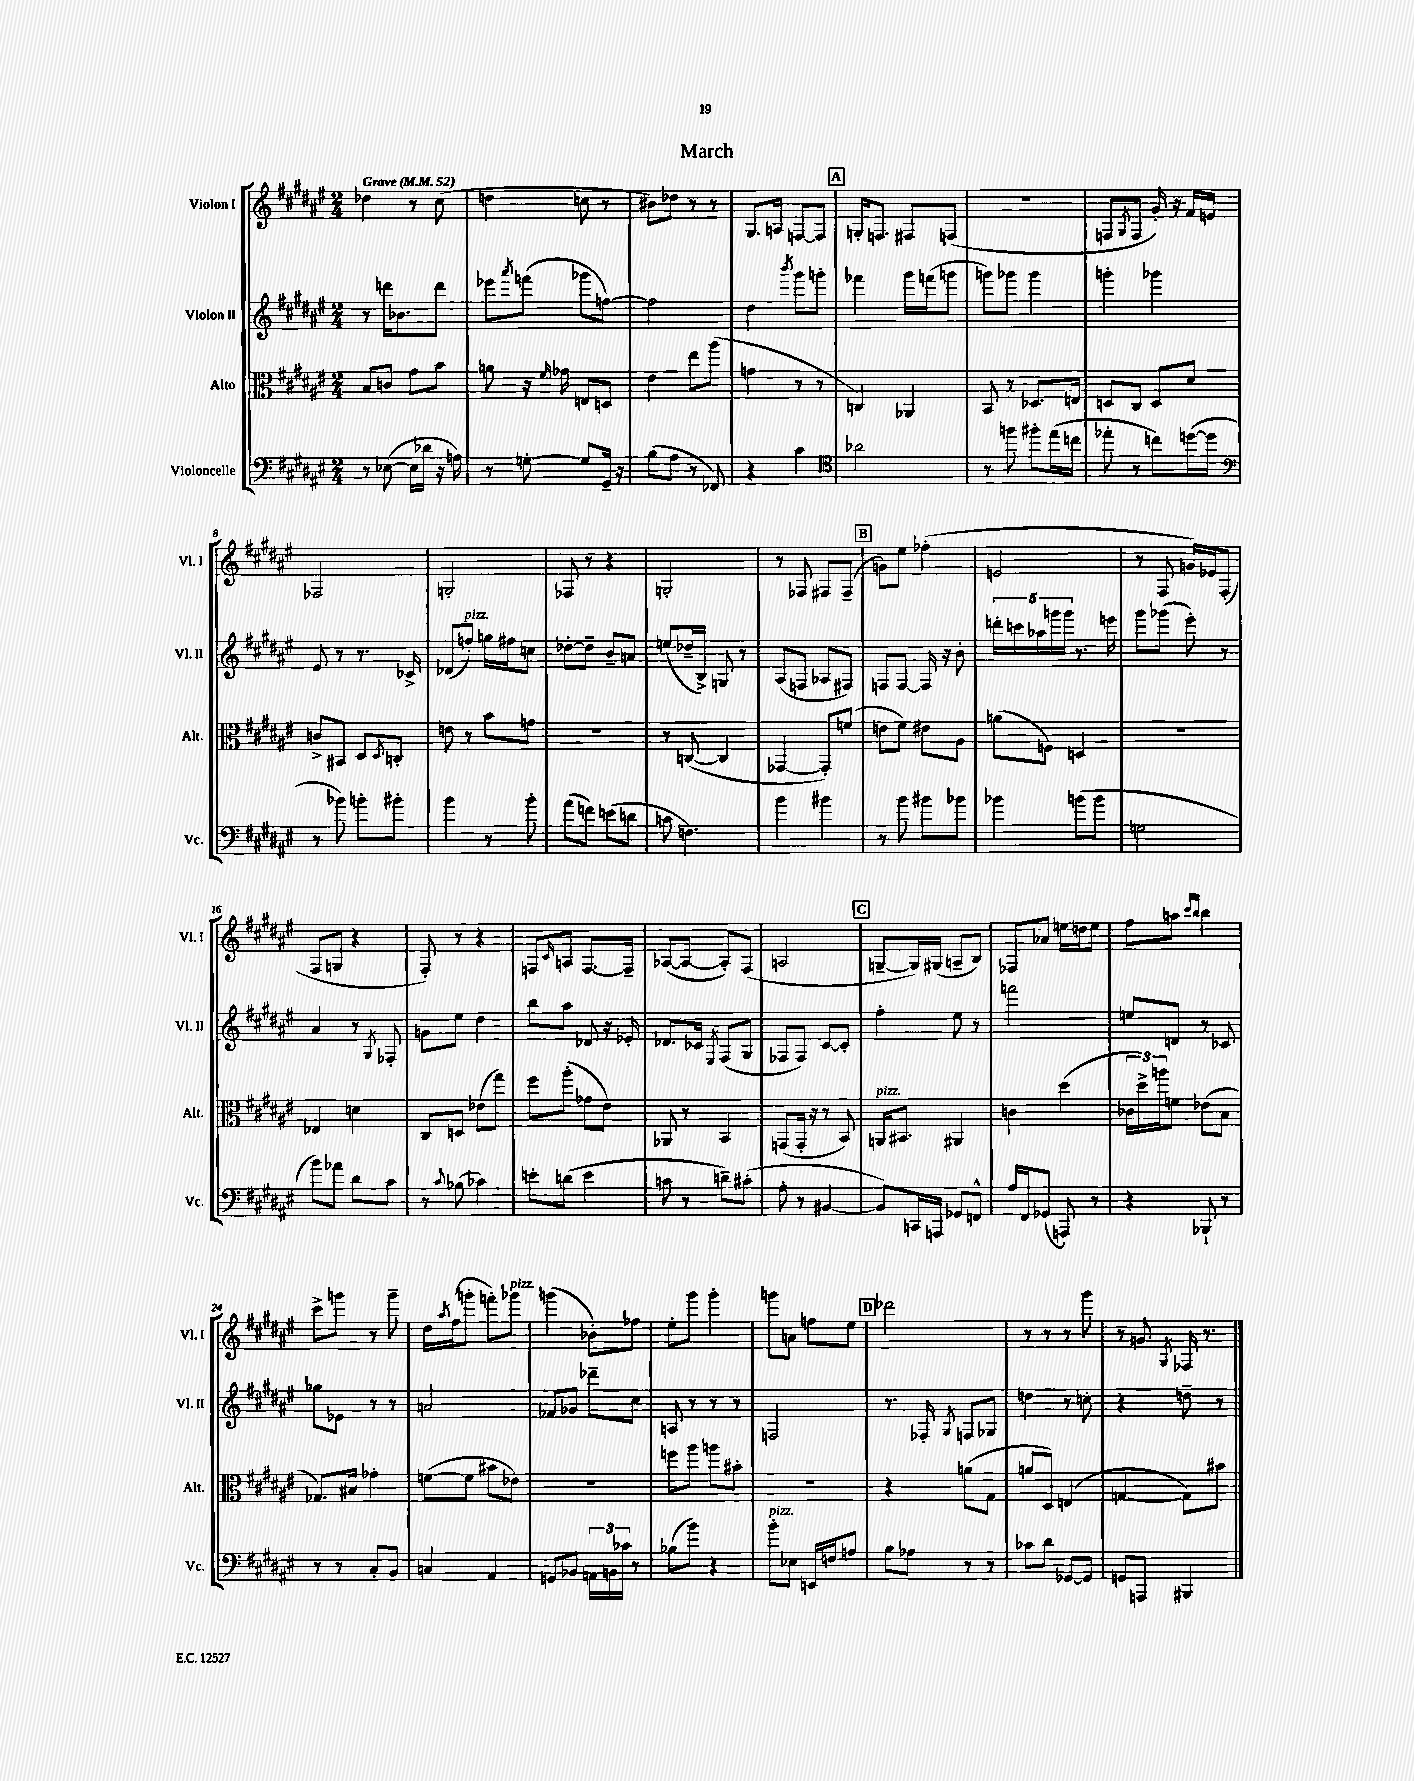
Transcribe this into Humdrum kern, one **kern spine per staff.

**kern	**kern	**kern	**kern
*part4	*part3	*part2	*part1
*staff4	*staff3	*staff2	*staff1
*I"Violoncelle	*I"Alto	*I"Violon II	*I"Violon I
*I'Vc.	*I'Alt.	*I'Vl. II	*I'Vl. I
*clefF4	*clefC3	*clefG2	*clefG2
*k[f#c#g#d#a#e#]	*k[f#c#g#d#a#e#]	*k[f#c#g#d#a#e#]	*k[f#c#g#d#a#e#]
*M2/4	*M2/4	*M2/4	*M2/4
*MM52	*MM52	*MM52	*MM52
=1	=1	=1	=1
!	!	!	!LO:TX:a:B:t=Grave
8r	8B/L	8r	4dd-X\
([8E-X\	8cn/J	16dddn\KL	.
.	.	8.b-X\	.
16E-\LL]	8g#\L	.	8r
16d-X\JJ	.	.	.
16r	8b\J	8ddd\J	(8cc#\
16An\)	.	.	.
=2	=2	=2	=2
8r	8an\	8eee-X\L	4ddn\
.	.	8qaaa#/	.
[8Gn'\	16r	(8fffn\J	.
.	16qqf#/	.	.
.	16g-X\	.	.
8G/L]	8En/L	8ggg-X\L	8ccn\
16GG#~/Jk	8Dn/J	[8ffn\J)	8r
16r	.	.	.
=3	=3	=3	=3
(8B\L	4e#\	2ff\]	8b#X\L)
8A#\J	.	.	8dd-X\J
8r	8ee#\L	.	8r
8FF-X/)	(8aa#\J	.	8r
=4	=4	=4	=4
4r	4gn\	4dd#\	8.G#/L
.	.	.	16An/Jk
.	.	8qbbb/	.
4c#\	8r	8ggg#\L	[8Fn/L
.	8r	8gggn'\J	8F/J]
!!LO:REH:place=s1:t=A
=5	=5	=5	=5
*clefC4	*	*	*
2a-X\	4Cn/)	4fff-X\	16Gn'/KL
.	.	.	8.Fn/J
.	4AA-X/	16ggg#\LL	8F#X/L
.	.	(16fffn\J	.
.	.	8gggn\J	(8Fn/J
=6	=6	=6	=6
8r	8BB/	8gggn\L)	2r
8ffn\	8r	8ggg-X\J	.
8ff#X'\L	8.D-X/L	4ggg-\	.
(16ee#\L	.	.	.
16ccn\JJ	16En/Jk	.	.
=7	=7	=7	=7
8ee-X'\	8Dn/L	4gggn'\	8Fn/L
.	.	.	8qG#/
8r	8C#/J	.	8F/J
8ccn\L)	8D/L	4ggg-X\	16g#'/)
.	.	.	16r
([16ddn\L	8d#/J	.	16f#/LL
16dd\JJ]	.	.	16en/JJ
!!LO:LB:g=z
=8	=8	=8	=8
*clefF4	*	*	*
8r	8cn^/L	8e#/	2F-X/
8b-X\)	8BB#X/J	8r	.
8bn'\L	8D#/L	8.r	.
.	8qD#/	.	.
8b#X'\J	8Cn'/J	.	.
.	.	16c-X^/	.
=9	=9	=9	=9
4b\	8en\	(8d-X/L	2Gn'/
!	!	!LO:TX:a:i:t=pizz.	!
.	8r	8ffn'/J)	.
8r	8b\L	16ggn\LL	.
.	.	16ff#X\J	.
8b'\	8gn\J	8ccn\J	.
=10	=10	=10	=10
(8a#\L	2r	[8dd-X'\L	8F-X/
8fn\J)	.	8dd-~\J]	8r
(8en\L	.	8b~/L	4r
8dn\J	.	8an/J	.
=11	=11	=11	=11
8cn\	8r	(8een/L	2Gn'/
4.Fn\)	([8Cn/	16dd-X~/L	.
.	.	16B^/JJ)	.
.	4C/]	8Gn/	.
.	.	8r	.
=12	=12	=12	=12
4b\	[4GG-X/	(8A#/L	8r
.	.	8Fn/J	8F-X/
4b#X\	8GG-'/L])	8A-X/L	8F#X/L
.	(8fn/J	8F#X/J)	(8F#~/J
!!LO:REH:place=s1:t=B
=13	=13	=13	=13
8r	8en\L	8Fn/L	8gn\L)
8b\	8f#\J)	[8F/J	8ee#\J
8b#X\L	8e#X\L	16F/]	(4ff-X'\
.	.	16r	.
8b-X\J	8A#\J	8b'\	.
=14	=14	=14	=14
4b-X\	(8an\L	20dddn'\LL	2en/
.	.	20cccn\	.
.	.	20aa-X\	.
.	8Fn\J)	.	.
.	.	20gggn\	.
.	.	20ggg\JJ	.
(8bn\L	4Dn/	8.r	.
8b\J	.	.	.
.	.	16eeen\	.
=15	=15	=15	=15
2Gn\	2r	8ggg#\L	8r
.	.	(8ggg-X\J	8F#/
.	.	8eee#'\)	16gn/LL)
.	.	.	16e-X/J
.	.	8r	(8F#'/J
!!LO:LB:g=z
=16	=16	=16	=16
8b\L)	4E-X/	4a#/	8F#/L
8a-X\J	.	.	8Gn/J
8d#\L	4dn\	8r	4r
.	.	8qG#/	.
8c#\J	.	8F-X'/	.
=17	=17	=17	=17
8r	8C#/L	8gn\L	8F#'/)
8qqc#/	.	.	.
(8B-X\	8Dn/J	8ee#\J	8r
4c-X\)	(8e-X\L	4dd#\	4r
.	8gg#\J)	.	.
=18	=18	=18	=18
8en'\L	8ff#\L	8bb\L	8Fn/L
.	.	.	16qqc#/
(8dn\J	(8aa#'\J	8aa#\J	8An/J
4e\	8g-X\L	8d-X/	[8.F/L
.	8e#\J)	16r	.
.	.	16e-X'/	16F~/Jk]
=19	=19	=19	=19
8cn\	8AA-X/	8.d-X/L	([8A-X/L
8r	8r	.	8A-/J_
.	.	16c-X/Jk	.
.	.	8qE#/	.
8dn~\L)	4BB/	(8F#/L	8A-'/L])
(8c#X'\J	.	8G#/J	(8F#/J
=20	=20	=20	=20
8A#'\	(8GGn/L	8F-X/L	2An/
8r	16GG'/Jk	8F-/J)	.
.	16r	.	.
[4BB#X/	8r	[8c#/L	.
.	8BB/)	8c#'/J]	.
!!LO:REH:place=s1:t=C
=21	=21	=21	=21
!	!LO:TX:a:i:t=pizz.	!	!
8BB#/L])	16AAn/KL	4ff#'\	[8Gn~/L
.	8.BB#X/J	.	.
16CCn/L	.	.	16G/L])
16AAAn/JJ	.	.	(16G#X/JJ
8GG-X/L	4AA#X/	8ee#\	8An~/L
8FFn^^/J	.	8r	8B/J)
=22	=22	=22	=22
16A#/LL	4cn\	2fffn\	8F-X/L
16FF#/J	.	.	.
(8GG-X/J	.	.	8a-X/J
8AAAn/)	(4dd#\	.	16een\LL
.	.	.	16ddn\J
8r	.	.	8ee\J
=23	=23	=23	=23
4r	24c-X\LL	8een/L	8ff#\L
.	24dd#^\)	.	.
.	24aan\J	.	.
.	8fn\J	8dn/J	8aan\J
.	.	.	16qqccc#/LL
.	.	.	16qqbb/JJ
8BBB-X`/	(8e-X\L	8r	4bb\
8r	8B\J	8c-X/	.
!!LO:LB:g=z
=24	=24	=24	=24
8r	8.G-X/L)	8gg-X\L	8ccc#^\L
8r	.	8e-X\J	8gggn\J
.	16B#X/Jk	.	.
8C#'/L	4g-X'\	8r	8r
8BB/J	.	8r	8ggg~\
=25	=25	=25	=25
4Cn/	([8fn\L	2an/	16dd#\LL
.	.	.	8qaa#/
.	.	.	(16ff#\J
.	8f\J]	.	8gggn'\J
4AA#/	8b#X\L	.	8fffn'\L)
!	!	!	!LO:TX:a:i:t=pizz.
.	8e-X\J)	.	8ggg-X\J
=26	=26	=26	=26
8GGn/L	2r	8f-X/L	(4gggn\
8BB-X/J	.	8g-X/J	.
24AAn\LL	.	8ddd-X~\L	8b-X'\L)
24BBn\	.	.	.
24c-X\JJ	.	.	.
8r	.	8cc#\J	8ff-X\J
=27	=27	=27	=27
(8B-X\L	8ffn\L	8An/	8ee#'\L
8b\J)	8aa#\J	8r	8ggg#\J
4r	8aan\L	8r	4ggg#'\
.	8b#X'\J	8r	.
=28	=28	=28	=28
!LO:TX:a:i:t=pizz.	!	!	!
8b'\L	2r	2Fn/	8gggn\L
8E-X\J	.	.	8an\J
16EEn/LL	.	.	8ffn\L
16Fn/J	.	.	.
8An/J	.	.	8ee#\J
!!LO:REH:place=s1:t=D
=29	=29	=29	=29
8B\L	4r	8.r	2ddd-X\
8A-X\J	.	.	.
.	.	16F-X'/	.
.	.	8qG#/	.
8r	(8an\L	8Fn/L	.
8r	8G#\J	8G-X/J	.
=30	=30	=30	=30
8c-X\L	8an/L	4ddn\	8r
8d#\J	8D#/J)	.	8r
[8GG-X/L	(4En/	8r	8r
8GG-/J]	.	8ccn'\	8ggg#\
=31	=31	=31	=31
8GGn/L	[4Gn/	4r	8r
8AAAn/J	.	.	8gn/
.	.	.	8qG#/
4BBB#X/	8G\L])	8ddn~\	16F-X/
.	.	.	8.r
.	8b#X\J	8r	.
==	==	==	==
*-	*-	*-	*-
